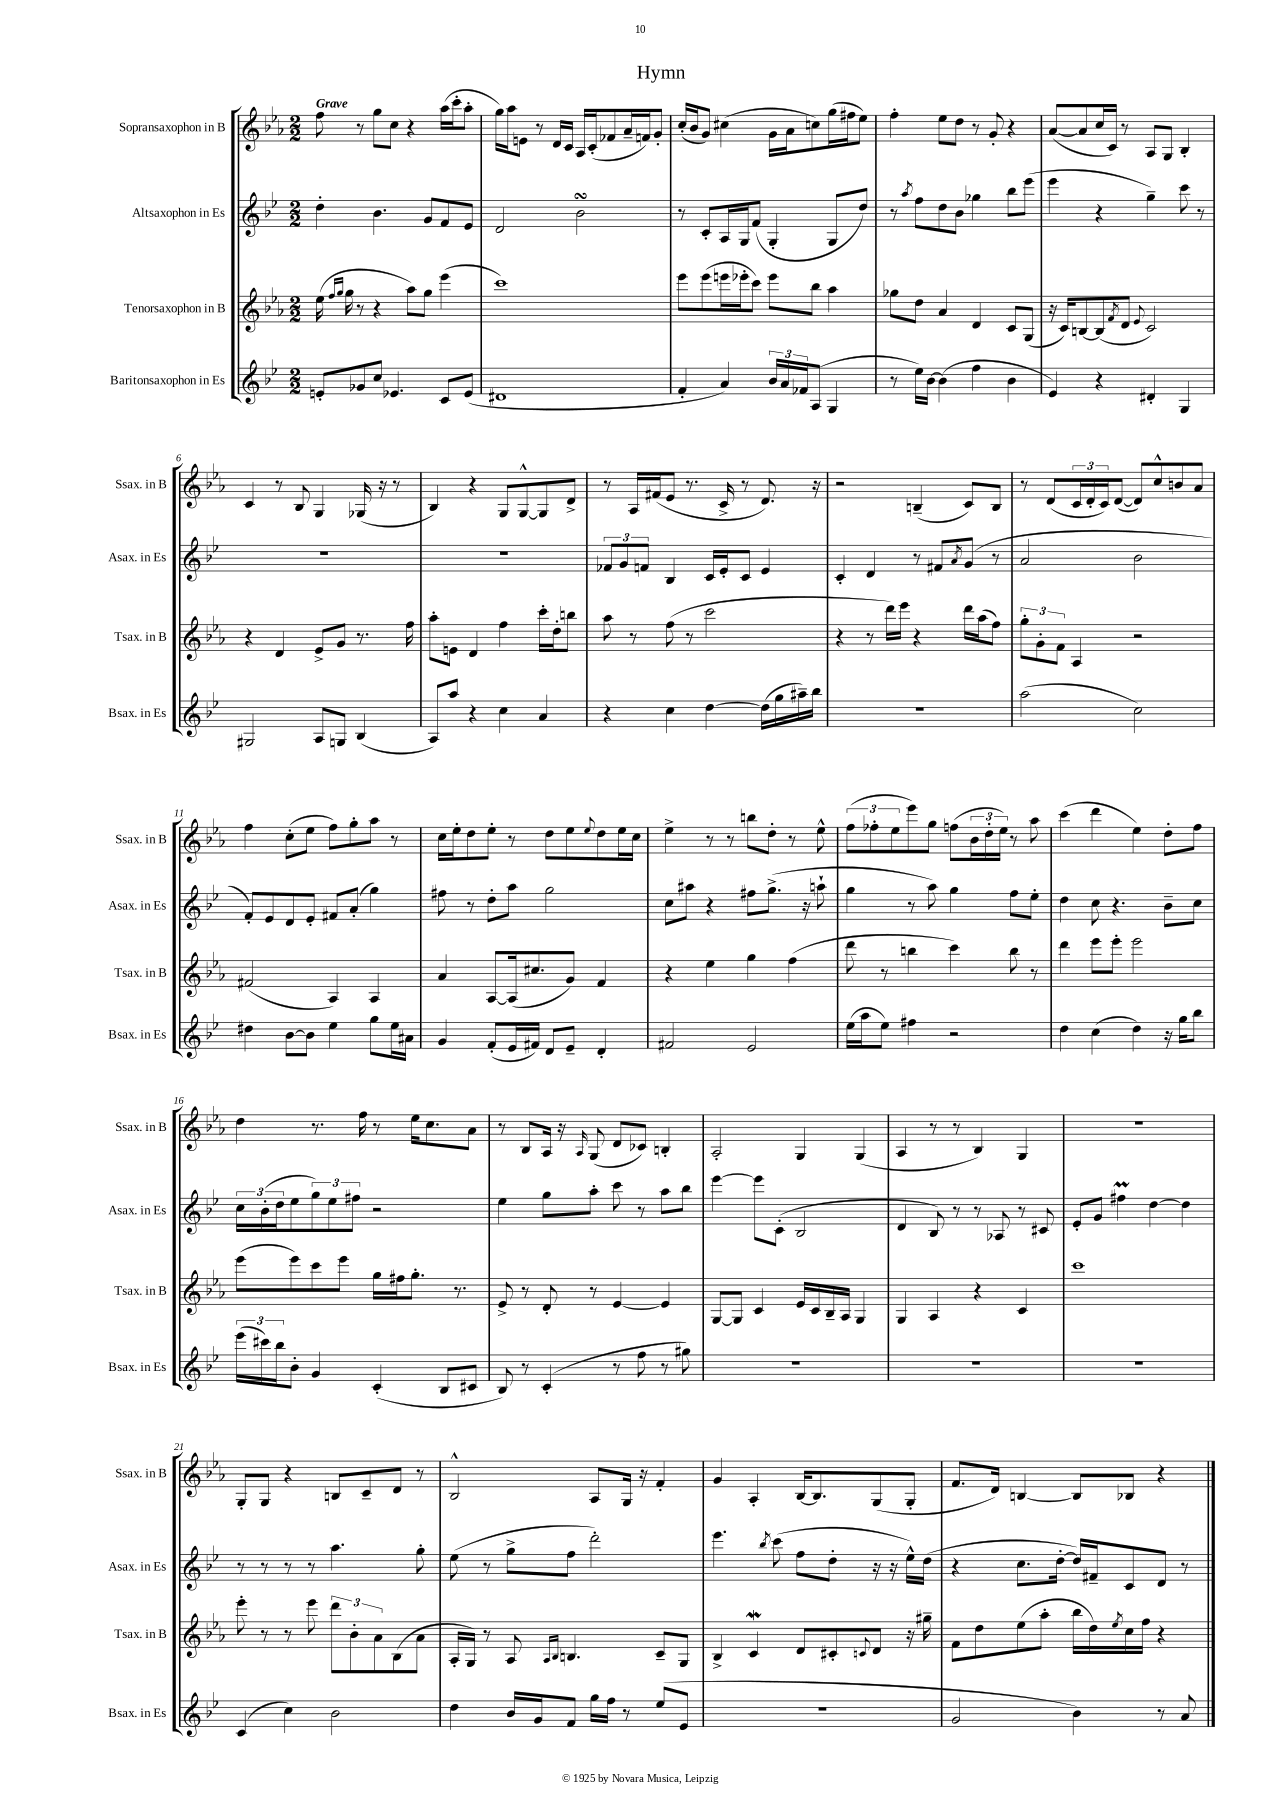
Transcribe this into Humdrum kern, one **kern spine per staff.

**kern	**kern	**kern	**kern
*part4	*part3	*part2	*part1
*staff4	*staff3	*staff2	*staff1
*I"Baritonsaxophon in Es	*I"Tenorsaxophon in B	*I"Altsaxophon in Es	*I"Sopransaxophon in B
*I'Bsax. in Es	*I'Tsax. in B	*I'Asax. in Es	*I'Ssax. in B
*clefG2	*clefG2	*clefG2	*clefG2
*k[b-e-]	*k[b-e-a-]	*k[b-e-]	*k[b-e-a-]
*M2/2	*M2/2	*M2/2	*M2/2
=1	=1	=1	=1
!	!	!	!LO:TX:a:B:t=Grave
8en'/L	(16ee-\	4dd'\	8ff\
.	16qqff/LL	.	.
.	16qqgg/JJ	.	.
.	16gg\	.	.
8g-X/	8r	.	8r
8cc/J	4r	4.b-\	8gg\L
4.e-X/	.	.	8cc\J
.	8aa-\L)	.	4r
.	8gg\J	8g/L	.
8c/L	(4eee-\	8f/	(16aa-\LL
.	.	.	16ccc'\J
(8e-/J	.	8e-/J	8aa-'\J
=2	=2	=2	=2
1d#X	1ccc)	2d/	16gg\LL)
.	.	.	16aa-\J
.	.	.	8en\J
.	.	.	8r
.	.	.	16d/LL
.	.	.	16c/JJ
.	.	2b-sSSs\	16A-/LL
.	.	.	(16c'/J
.	.	.	8f-X/
.	.	.	16a-~/L
.	.	.	16fn/J)
.	.	.	8g'/J
=3	=3	=3	=3
4f'/	8eee-\L	8r	(16cc'/LL
.	.	.	16b-/J
.	(8eee-\	8c'/L	8g/J)
4a/)	16eeen\L	16A/L	(4cc#X\
.	16eee-X'\J	16G/J	.
.	8ccc\J)	(8f/J	.
24b-/LL	8eee-\L	4G'/	16g\LL
24a/	.	.	.
.	.	.	16a-\J
24f-X/J	.	.	.
(8A/J	8bb-\J	.	8ccn\)
4G/	4aa-\	8G/L	(16gg\L
.	.	.	16ff#X\J
.	.	8dd/J)	8ee-\J)
=4	=4	=4	=4
8r	8gg-X\L	8r	4ff'\
.	.	8qaa/	.
16ee-\LL)	8dd\J	8ff\L	.
[16b-\JJ	.	.	.
(4b-\]	4a-/	8dd\	8ee-\L
.	.	8b-\J	8dd\J
4ff\	4d/	4gg-X\	8r
.	.	.	8g'/
4b-\	8c/L	8bb-\L	4r
.	(8G/J	(8eee-\J	.
=5	=5	=5	=5
4e-/)	16r	4eee-\	([8a-/L
.	16c/KL)	.	.
.	[8Bn/	.	8a-/]
4r	(8B/]	4r	16cc/L
.	.	.	16c/JJ)
.	8qf/	.	.
.	8d/J	.	8r
.	8qqe-/	.	.
4d#X'/	2c/)	4gg~\)	8A-/L
.	.	.	8G/J
4G/	.	8ccc\	4B-'/
.	.	8r	.
!!LO:LB:g=z
=6	=6	=6	=6
2G#X/	4r	1r	4c/
.	4d/	.	8r
.	.	.	8B-/
8A/L	8e-^/L	.	4G/
8Gn/J	8g/J	.	.
(4B-/	8.r	.	(16G-X/
.	.	.	16r
.	.	.	8r
.	16ff\	.	.
=7	=7	=7	=7
8A/L)	8aa-'\L	1r	4B-/)
8aa/J	8en\J	.	.
4r	4d/	.	4r
4cc\	4ff\	.	8G/L
.	.	.	[8G^^/
4a/	16ccc'\LL	.	8G/]
.	16dd'\J	.	.
.	8bbn\J	.	8d^/J
=8	=8	=8	=8
4r	8aa-\	12f-X/L	8r
.	.	12g/	.
.	8r	.	16A-/LL
.	.	12fn/J	.
.	.	.	(16f#X/J
4cc\	(8ff\	4B-/	8e-/J
.	8r	.	8.r
[4dd\	2ccc\	16c/LL	.
.	.	16e-'/J	16c^/
.	.	8c/J	8r
(16dd\LL]	.	4e-/	8.d/)
16gg\	.	.	.
16aa#X~\)	.	.	.
16bb-\JJ	.	.	16r
=9	=9	=9	=9
1r	4r	4c'/	2r
.	8r	4d/	.
.	16ddd\LL)	.	.
.	16eee-\JJ	.	.
.	4r	8r	(4Bn~/
.	.	8f#X/L	.
.	.	8qa/	.
.	16ddd\LL	(8g/J	8c/L)
.	(16aa-\J	.	.
.	8ff\J)	8r	8B/J
=10	=10	=10	=10
(2aa\	12gg'\L	2a/	8r
.	12g'\	.	.
.	.	.	(8d/L
.	12f\J	.	.
.	4A-/	.	24c/L
.	.	.	24d'/
.	.	.	24c/J)
.	.	.	([8d/J
2cc\)	2r	2b-\	8d/L])
.	.	.	8cc^^/
.	.	.	8bn/
.	.	.	8a-/J
!!LO:LB:g=z
=11	=11	=11	=11
4dd#X\	(2f#X/	8f'/L)	4ff\
.	.	8e-/	.
[8b-\L	.	8d/	(8cc'\L
8b-\J]	.	8e-'/J	8ee-\J
4ee-\	4A-/)	8f#X/L	8ff\L)
.	.	(8a'/J	8gg'\
8gg\L	4A-/	4gg\)	8aa-\J
16ee-\L	.	.	8r
16a#X\JJ	.	.	.
=12	=12	=12	=12
4g/	4a-/	8ff#X\	16cc\LL
.	.	.	16ee-'\J
.	.	8r	8dd\
(8f'/L	[8A-/L	8dd'\L	8ee-'\J
16e-/L	(16A-/k]	8aa\J	8r
16f#X/JJ)	8.cc#X/	.	.
8d/L	.	2gg\	8dd\L
8e-~/J	8g/J)	.	8ee-\
.	.	.	8qqee-/
4d'/	4f/	.	8dd\
.	.	.	16ee-\L
.	.	.	16cc\JJ
=13	=13	=13	=13
2f#X/	4r	8cc\L	4ee-^\
.	.	8aa#X\J	.
.	4ee-\	4r	8r
.	.	.	8r
2e-/	4gg\	8ff#X\L	8bbn\L
.	.	(8.gg^\J	8dd'\J
.	(4ff\	.	8r
.	.	16r	.
.	.	8aan`\	8ee-^^\
=14	=14	=14	=14
(16ee-\LL	8ddd\	4gg\	(12ff\L
16aa\J	.	.	.
.	.	.	12ff-X'\
8ee-\J)	8r	.	.
.	.	.	12ee-\
4ff#X\	4bbn\	8r	8eee-\)
.	.	8aa\)	8gg\J
2r	4ccc\)	4gg\	(8ffn\L
.	.	.	24b-\L
.	.	.	24dd'\
.	.	.	24ee-\JJ)
.	8bb\	8ff\L	8r
.	8r	8ee-'\J	8aa-\
=15	=15	=15	=15
4dd\	4ddd\	4dd\	(4ccc\
(4cc\	8eee-\L	8cc\	4ddd\
.	8eee-'\J	4.r	.
4dd\)	2eee-\	.	4ee-\)
16r	.	8b-~\L	8dd'\L
16gg\KL	.	.	.
8bb-\J	.	8cc\J	8ff\J
!!LO:LB:g=z
=16	=16	=16	=16
(24eee-\LL	(8eee-\L	24cc\LL	4dd\
24ccc#X\)	.	(24b-'\	.
24bb-\J	.	24dd\J	.
8b-'\J	8eee-\)	8ee-\	.
4g/	8ccc\	12gg\)	8.r
.	.	12ee-\	.
.	8eee-\J	.	.
.	.	12ff#X\J	.
.	.	.	16ff\
(4c'/	16gg\LL	2r	8r
.	16ff#X\J	.	.
.	8.gg'\J	.	16ee-\KL
.	.	.	8.cc\
8B-/L	.	.	.
.	8.r	.	.
8c#X/J	.	.	8a-\J
=17	=17	=17	=17
8B-/)	8e-^/	4ee-\	8r
8r	8r	.	8B-/L
(4c'/	8d'/	8gg\L	16A-/Jk
.	.	.	16r
.	.	.	16qqA-/
.	8r	8aa'\J	(8G/
8r	[4e-/	8ccc\	8d/L
8ff\	.	8r	8c-X/J)
8r	4e-/]	8aa\L	4Bn'/
8gg#X\)	.	8bb-\J	.
=18	=18	=18	=18
1r	[8G/L	[4eee-\	2A-'/
.	8G/J]	.	.
.	4c/	8eee-\L]	.
.	.	(8c'\J	.
.	16e-/LL	2B-/	4G/
.	16c/	.	.
.	16B-~/	.	.
.	16A-/JJ	.	.
.	4G/	.	(4G/
=19	=19	=19	=19
1r	4G/	4d/	4A-/
.	4A-/	8B-/)	8r
.	.	8r	8r
.	4r	8r	4B-/)
.	.	8A-X/	.
.	4c/	8r	4G/
.	.	8c#X/	.
=20	=20	=20	=20
1r	1ccc	8e-'/L	1r
.	.	8g/J	.
.	.	4ff#Xm\	.
.	.	[4dd\	.
.	.	4dd\]	.
!!LO:LB:g=z
=21	=21	=21	=21
(4c/	8eee-'\	8r	8G'/L
.	8r	8r	8G/J
4cc\)	8r	8r	4r
.	8eee-\	8r	.
2b-\	12ddd\L	4.aa\	8Bn/L
.	12b-'\	.	.
.	.	.	8c~/
.	12a-\	.	.
.	(8B-\	.	8d/J
.	8a-\J	8gg'\	8r
=22	=22	=22	=22
4dd\	16A-'/LL	(8ee-\	2B-^^/
.	16G/JJ)	.	.
.	8r	8r	.
16b-/LL	8A-/	8gg^\L	.
16g/J	.	.	.
.	16qqA-/LL	.	.
.	16qqB-/JJ	.	.
8f/J	4.Bn/	8ff\J	.
16gg\LL	.	2ddd'\)	8A-/L
16ff\JJ	.	.	.
8r	.	.	16G/Jk
.	.	.	16r
(8ee-/L	8c~/L	.	4f'/
8e-/J	8G/J	.	.
=23	=23	=23	=23
1r	4B-^/	4.eee-\	4g/
.	4cW/	.	4A-'/
.	.	8qbb-/	.
.	.	(8ccc\	.
.	8d/L	8ff\L	[16B-/KL
.	.	.	8.B-/]
.	8c#X'/	8dd'\J	.
.	8qqcn/	.	.
.	8d/J	16r	(8G/
.	.	16r	.
.	16r	16ee-^^\LL)	8G'/J
.	16gg#X~\	(16dd\JJ	.
=24	=24	=24	=24
2g/	8f\L	4r	8.f/L
.	8dd\	.	.
.	.	.	16d/Jk)
.	(8ee-\	8.cc\L	[4Bn/
.	8aa-'\J	.	.
.	.	[16dd'\Jk	.
4b-\)	16bb-\LL	16dd/LL])	8B/L]
.	16dd\)	16f#X~/J	.
.	8qee-/	.	.
.	16cc\	8c/	8B-X/J
.	16ff\JJ	.	.
8r	4r	8d/J	4r
8a/	.	8r	.
==	==	==	==
*-	*-	*-	*-
